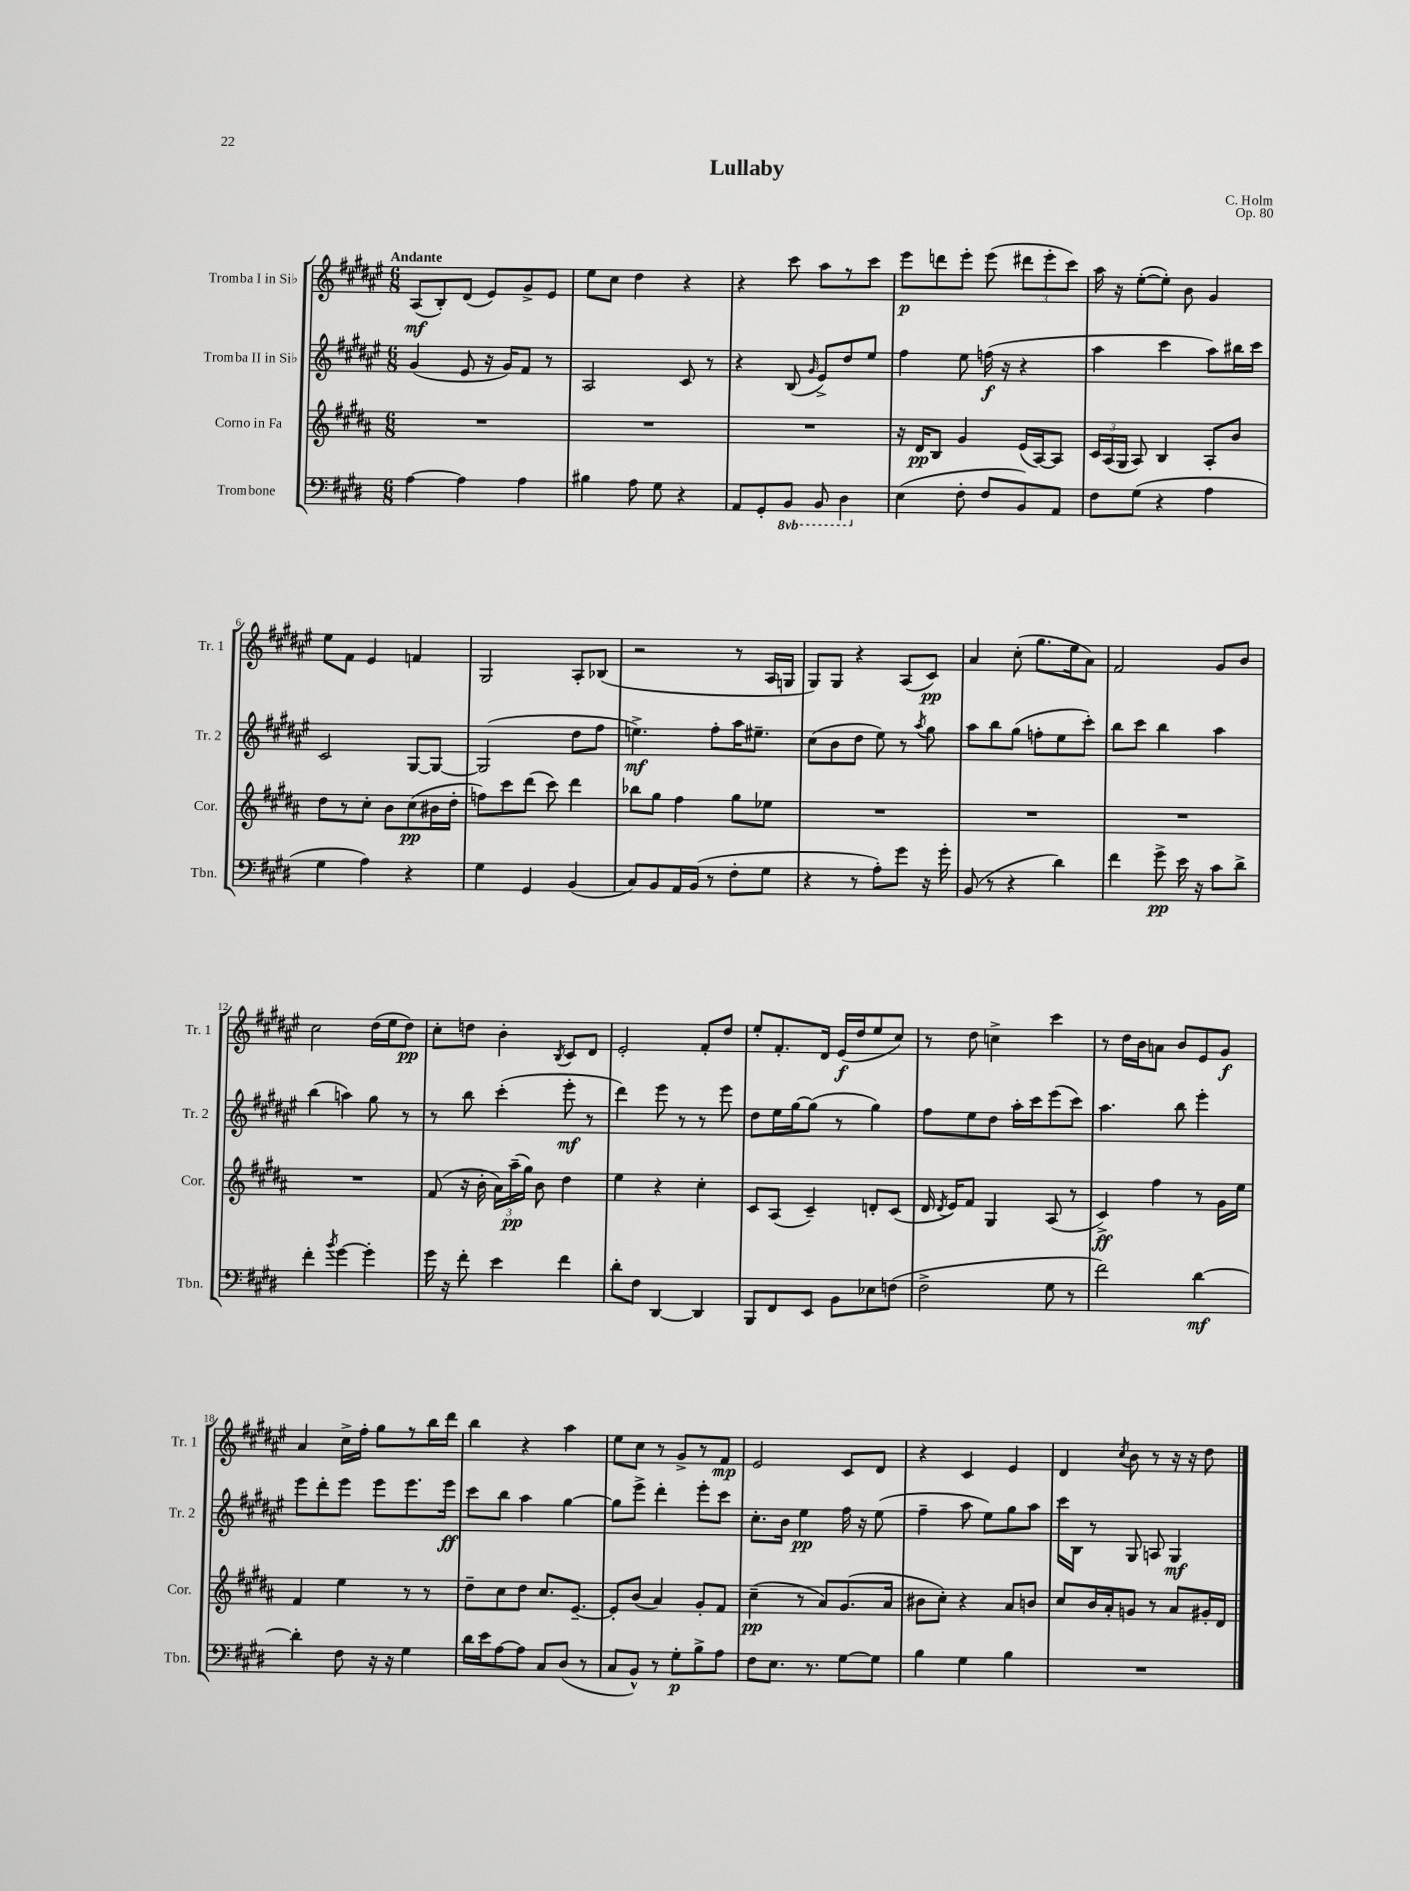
\header { title = "Lullaby" composer = "C. Holm" opus = "Op. 80" }
<<
\new StaffGroup <<
\new Staff = "s0" \with { instrumentName = "Tromba I in Sib" shortInstrumentName = "Tr. 1" } {
    \clef treble \key fis \major \numericTimeSignature \time 6/8 \tempo "Andante"
    \autoBeamOff ais8[\mf( b8-.) dis'8]( eis'8[) gis'8-> eis'8] |
    eis''8[ cis''8] dis''4 r4 |
    r4 cis'''8 ais''8[ r8 cis'''8] |
    eis'''8[\p d'''8 eis'''8]-. eis'''8( \tuplet 3/2 { dis'''8[ eis'''8-. cis'''8]) } |
    ais''16 r16 eis''8[~-.( eis''8]-.) b'8 gis'4 |
    eis''8[ fis'8] eis'4 f'4 |
    gis2 ais8[-. bes8]( |
    r2 r8 ais16[ g16] |
    gis8[) gis8] r4 ais8[( cis'8]\pp) |
    ais'4 cis''8-.( gis''8.[ eis''16 ais'8]) |
    fis'2 gis'8[ b'8] |
    cis''2 dis''16[( eis''16 dis''8]\pp) |
    cis''8[-. d''8] b'4-. \acciaccatura { b8 } cis'8[ dis'8] |
    eis'2-. fis'8[-. dis''8] |
    eis''8[-. fis'8.-. dis'16] eis'16[\f( dis''16 eis''8 cis''8]) |
    r8 dis''8 c''4-> cis'''4 |
    r8 dis''16[ b'16 a'8] b'8[ eis'8 gis'8]\f |
    ais'4 cis''16[-> fis''16]-. gis''8[ r8 b''16 dis'''16] |
    b''4 r4 ais''4 |
    eis''8[ cis''8] r8 gis'8[-> r8 fis'8]\mp |
    eis'2 cis'8[ dis'8] |
    r4 cis'4 eis'4 |
    dis'4 \acciaccatura { cis''8 } b'8 r8 r16 r16 dis''8 \bar "|." |
}
\new Staff = "s1" \with { instrumentName = "Tromba II in Sib" shortInstrumentName = "Tr. 2" } {
    \clef treble \key fis \major \numericTimeSignature \time 6/8
    \autoBeamOff gis'4( eis'8 r16 gis'16[) fis'8] r8 |
    ais2 cis'8 r8 |
    r4 b8( \grace { gis'16 } eis'8[->) dis''8 eis''8] |
    fis''4 eis''8 f''16\f( r16 r4 |
    ais''4 cis'''4 ais''8[) bis''16 cis'''16] |
    cis'2 gis8[~ gis8]~ |
    gis2( dis''8[ fis''8] |
    e''4.->\mf) fis''8[-. ais''16 eis''8.]-- |
    cis''8[( b'8 dis''8] eis''8) r8 \acciaccatura { ais''8 } gis''8 |
    ais''8[ b''8 gis''8]( f''8[-. eis''8 cis'''8]-.) |
    b''8[ cis'''8] b''4 ais''4 |
    b''4( a''4) gis''8 r8 |
    r8 b''8 cis'''4-.( eis'''8-.\mf r8 |
    dis'''4) eis'''8 r8 r8 eis'''8 |
    dis''8[ eis''16 gis''16~ gis''8]( r8 gis''4) |
    fis''8[ eis''8 dis''8] ais''16[-. cis'''16 eis'''8( cis'''8]) |
    ais''4. b''8 eis'''4-. |
    eis'''8[ dis'''8-. eis'''8] eis'''8[ eis'''8. eis'''16]\ff |
    cis'''8[ b''8] ais''4 gis''4~ |
    gis''8[ eis'''8]-> dis'''4-. eis'''8[-. cis'''8] |
    cis''8.[-. b'16] eis''4\pp fis''16 r16 eis''8( |
    fis''4-- ais''8 eis''8[) gis''8 ais''8] |
    cis'''16[ b16] r8 gis8 a8 gis4\mf \bar "|." |
}
\new Staff = "s2" \with { instrumentName = "Corno in Fa" shortInstrumentName = "Cor." } {
    \clef treble \key b \major \numericTimeSignature \time 6/8
    \autoBeamOff R2. |
    R2. |
    R2. |
    r16 dis'16[\pp b8] gis'4 e'16[( ais16~) ais8] |
    \tuplet 3/2 { cis'16[ ais16( gis16] } ais8) b4 ais8[-. b'8] |
    dis''8[ r8 cis''8]-. b'8[ cis''8\pp( bis'16 dis''16]-. |
    f''8[) cis'''8 dis'''8]( cis'''8) dis'''4 |
    bes''8[ gis''8] fis''4 gis''8[ ees''8] |
    R2. |
    R2. |
    R2. |
    R2. |
    fis'8( r16 b'16-. \tuplet 3/2 { ais'16[) ais''16--\pp( gis''16]) } b'8 dis''4 |
    e''4 r4 cis''4-. |
    cis'8[ ais8]( cis'4--) d'8[-. cis'8]( |
    dis'16 \acciaccatura { dis'8 } e'16[) fis'8] gis4 ais8( r8 |
    cis'4->\ff) fis''4 r8 gis'16[ e''16] |
    fis'4 e''4 r8 r8 |
    dis''8[-- cis''8 dis''8] cis''8.[ e'8.]~-- |
    e'8[-. b'8]( ais'4) gis'8[-. fis'8] |
    cis''4--\pp( r8 ais'8[) gis'8.( ais'16] |
    bis'8[ cis''8]-.) r4 ais'8[ b'8] |
    cis''8[ b'16 ais'16-. g'8] r8 ais'8[ gis'16-. dis'16] \bar "|." |
}
\new Staff = "s3" \with { instrumentName = "Trombone" shortInstrumentName = "Tbn." } {
    \clef bass \key e \major \numericTimeSignature \time 6/8 \set Staff.ottavationMarkups = #ottavation-simple-ordinals
    \autoBeamOff a4~ a4 a4 |
    bis4 a8 gis8 r4 |
    a,8[ gis,8-. \ottava #-1 b,,8] b,,8 dis,4 \ottava #0 |
    e4( fis8-. fis8[ b,8) a,8] |
    fis8[ gis8]( r4 a4 |
    gis4 a4) r4 |
    gis4 gis,4 b,4( |
    cis8[) b,8 a,16 b,16]( r8 fis8[-. gis8] |
    r4 r8 a8[-.) gis'8] r16 gis'16-. |
    b,8( r8 r4 dis'4) |
    fis'4 gis'8->\pp e'16 r16 cis'8[ dis'8]-> |
    fis'4-. \acciaccatura { b'8 } gis'4~ gis'4-. |
    gis'16 r16 fis'8-. e'4 fis'4 |
    dis'8[-. fis8] dis,4~ dis,4 |
    b,,8[ fis,8 e,8] b,8[ ees8 f8]( |
    fis2-> gis8 r8 |
    fis'2) dis'4~\mf |
    dis'4-. fis8 r16 r16 gis4 |
    dis'16[ e'16 a8~ a8] cis8[ dis8]( r8 |
    cis8[ b,8]-^) r8 gis8[-.\p b8-> a8] |
    fis8[ e8.] r8. gis8[~ gis8] |
    b4 gis4 b4 |
    R2. \bar "|." |
}
>>
>>
